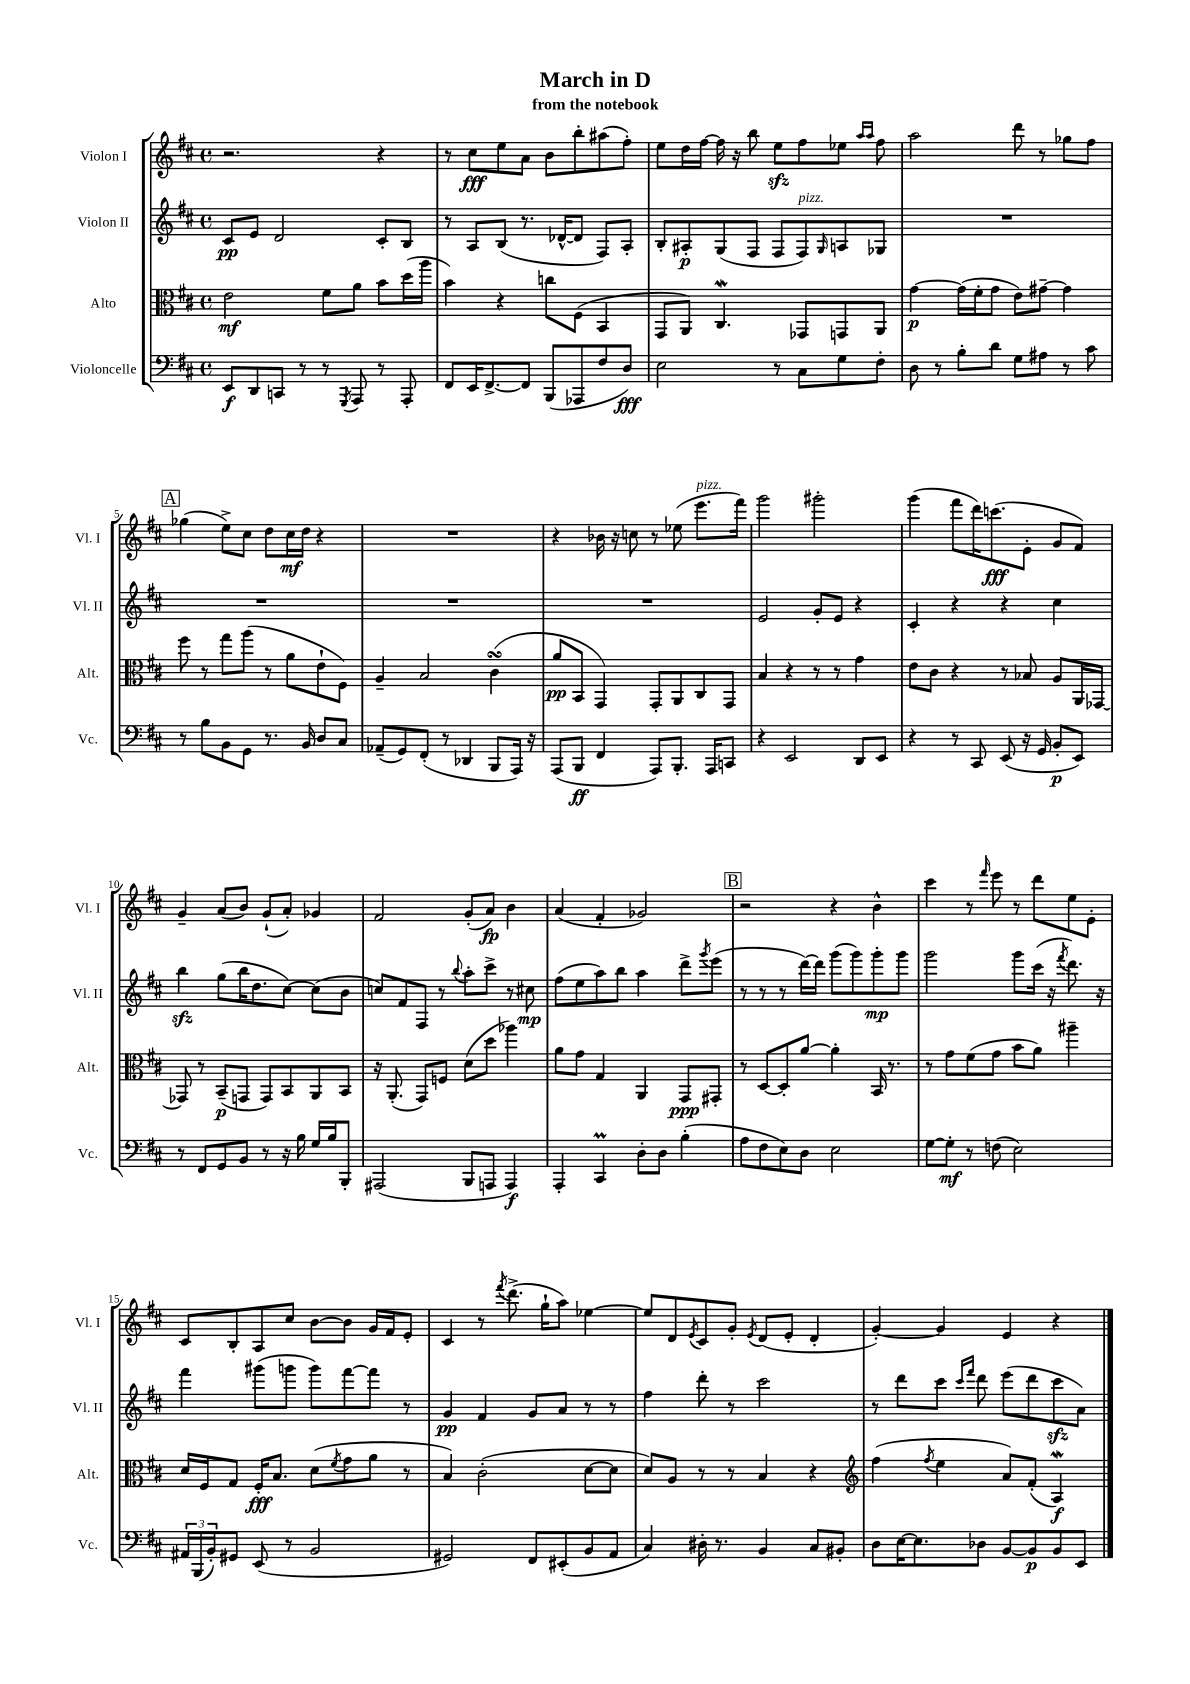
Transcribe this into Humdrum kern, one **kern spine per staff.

**kern	**dynam	**kern	**dynam	**kern	**dynam	**kern	**dynam
*part4	*part4	*part3	*part3	*part2	*part2	*part1	*part1
*staff4	*staff4	*staff3	*staff3	*staff2	*staff2	*staff1	*staff1
*I"Violoncelle	*	*I"Alto	*	*I"Violon II	*	*I"Violon I	*
*I'Vc.	*	*I'Alt.	*	*I'Vl. II	*	*I'Vl. I	*
*clefF4	*	*clefC3	*	*clefG2	*	*clefG2	*
*k[f#c#]	*	*k[f#c#]	*	*k[f#c#]	*	*k[f#c#]	*
*M4/4	*	*M4/4	*	*M4/4	*	*M4/4	*
*met(c)	*	*met(c)	*	*met(c)	*	*met(c)	*
=1	=1	=1	=1	=1	=1	=1	=1
8EE/L	f	2e\	mf	8c#/L	pp	2.r	.
8DD/	.	.	.	8e/J	.	.	.
8CCn/J	.	.	.	2d/	.	.	.
8r	.	.	.	.	.	.	.
8r	.	8f#\L	.	.	.	.	.
8qGGG/	.	.	.	.	.	.	.
8AAA/	.	8a\J	.	.	.	.	.
8r	.	8b\L	.	8c#'/L	.	4r	.
8AAA'/	.	(16dd\L	.	8B/J	.	.	.
.	.	16aa\JJ	.	.	.	.	.
=2	=2	=2	=2	=2	=2	=2	=2
8FF#/L	.	4b\)	.	8r	.	8r	.
16EE/K	.	.	.	8A/L	.	8cc#\L	fff
[8.FF#^/	.	.	.	.	.	.	.
.	.	4r	.	(8B/J	.	8ee\	.
8FF#/J]	.	.	.	8.r	.	8a\J	.
(8BBB/L	.	8ccn\L	.	.	.	8b\L	.
.	.	.	.	[16d-X^^/KL	.	.	.
8AAA-X/	.	(8F#\J	.	8d-/J]	.	8bb'\	.
8F#/	.	4BB/	.	8F#/L)	.	(8aa#X\	.
8D/J)	fff	.	.	8A'/J	.	8ff#'\J)	.
=3	=3	=3	=3	=3	=3	=3	=3
2E\	.	8GG/L	.	8B'/L	.	8ee\L	.
.	.	8AA/J)	.	8A#X'/	p	16dd\L	.
.	.	.	.	.	.	[16ff#\JJ	.
.	.	4.C#W/	.	(8G/	.	16ff#\]	.
.	.	.	.	.	.	16r	.
.	.	.	.	8F#/J	.	8bb\	.
8r	.	.	.	8F#/L	.	8eezz\L	.
!	!	!	!	!LO:TX:a:i:t=pizz.	!	!	!
8C#\L	.	8GG-X/L	.	8F#/)	.	8ff#\	.
.	.	.	.	16qqG/	.	.	.
8G\	.	8GGn/	.	8An/	.	8ee-X\J	.
.	.	.	.	.	.	16qqaa/LL	.
.	.	.	.	.	.	16qqaa/JJ	.
8F#'\J	.	8AA/J	.	8G-X/J	.	8ff#\	.
=4	=4	=4	=4	=4	=4	=4	=4
8D\	.	[4g\	p	1r	.	2aa\	.
8r	.	.	.	.	.	.	.
8B'\L	.	(16g\LL]	.	.	.	.	.
.	.	16f#'\J	.	.	.	.	.
8d\J	.	8g\J	.	.	.	.	.
8G\L	.	8e\L)	.	.	.	8ddd\	.
8A#X\J	.	[8g#X~\J	.	.	.	8r	.
8r	.	4g#\]	.	.	.	8gg-X\L	.
8c#\	.	.	.	.	.	8ff#\J	.
!!LO:LB:g=z
!!LO:REH:place=s1:t=A
=5	=5	=5	=5	=5	=5	=5	=5
8r	.	8ff#\	.	1r	.	(4gg-X\	.
8B\L	.	8r	.	.	.	.	.
8BB\	.	8gg\L	.	.	.	8ee^\L)	.
8GG\J	.	(8aa\J	.	.	.	8cc#\J	.
8.r	.	8r	.	.	.	8dd\L	.
.	.	8a\L	.	.	.	16cc#\L	mf
16BB/	.	.	.	.	.	16dd\JJ	.
8D/L	.	8e`\	.	.	.	4r	.
8C#/J	.	8F#\J)	.	.	.	.	.
=6	=6	=6	=6	=6	=6	=6	=6
(8AA-X~/L	.	4A~/	.	1r	.	1r	.
8GG/)	.	.	.	.	.	.	.
(8FF#'/J	.	2B/	.	.	.	.	.
8r	.	.	.	.	.	.	.
4DD-X/	.	.	.	.	.	.	.
8BBB/L	.	(4c#sSsS\	.	.	.	.	.
16AAA/Jk)	.	.	.	.	.	.	.
16r	.	.	.	.	.	.	.
=7	=7	=7	=7	=7	=7	=7	=7
(8AAA/L	.	8a/L	pp	1r	.	4r	.
8BBB/J	ff	8BB/J	.	.	.	.	.
4FF#/	.	4GG/)	.	.	.	16b-X\	.
.	.	.	.	.	.	16r	.
.	.	.	.	.	.	8ccn\	.
8AAA/L)	.	8GG'/L	.	.	.	8r	.
8.BBB'/J	.	8AA/	.	.	.	(8ee-X\	.
!	!	!	!	!	!	!LO:TX:a:i:t=pizz.	!
.	.	8C#/	.	.	.	8.eee\L	.
16AAA/KL	.	.	.	.	.	.	.
8CCn/J	.	8GG/J	.	.	.	.	.
.	.	.	.	.	.	16fff#\Jk)	.
=8	=8	=8	=8	=8	=8	=8	=8
4r	.	4B/	.	2e/	.	2ggg\	.
2EE/	.	4r	.	.	.	.	.
.	.	8r	.	8g'/L	.	2ggg#X'\	.
.	.	8r	.	8e/J	.	.	.
8DD/L	.	4g\	.	4r	.	.	.
8EE/J	.	.	.	.	.	.	.
=9	=9	=9	=9	=9	=9	=9	=9
4r	.	8e\L	.	4c#'/	.	(4ggg\	.
.	.	8c#\J	.	.	.	.	.
8r	.	4r	.	4r	.	8fff#\L	.
8CC#/	.	.	.	.	.	16ddd\K)	.
.	.	.	.	.	.	(8.cccn\	fff
(8EE/	.	8r	.	4r	.	.	.
16r	.	8B-X/	.	.	.	8e'\J	.
16GG/	.	.	.	.	.	.	.
8BB'/L	p	8A/L	.	4cc#\	.	8g/L	.
8EE/J)	.	16AA/L	.	.	.	8f#/J)	.
.	.	[16GG-X/JJ	.	.	.	.	.
!!LO:LB:g=z
=10	=10	=10	=10	=10	=10	=10	=10
8r	.	8GG-X/]	.	4bbzz\	.	4g~/	.
8FF#/L	.	8r	.	.	.	.	.
8GG/	.	(8BB~/L	p	(8gg\L	.	(8a/L	.
8BB/J	.	8GGn/J	.	16bb\K	.	8b/J)	.
.	.	.	.	8.dd\	.	.	.
8r	.	8GG/L)	.	.	.	(8g`/L	.
16r	.	8BB/	.	[8cc#\J)	.	8a'/J)	.
16B\	.	.	.	.	.	.	.
16G/LL	.	8AA/	.	(8cc#\L]	.	4g-X/	.
16B/J	.	.	.	.	.	.	.
8BBB'/J	.	8BB/J	.	8b\J	.	.	.
=11	=11	=11	=11	=11	=11	=11	=11
(2AAA#X/	.	16r	.	8ccn/L)	.	2f#/	.
.	.	(8.AA'/	.	.	.	.	.
.	.	.	.	8f#/	.	.	.
.	.	8GG/L)	.	8F#/J	.	.	.
.	.	8Fn/J	.	8r	.	.	.
.	.	.	.	8qqbb/	.	.	.
8BBB/L	.	(8d\L	.	8aa'\L	.	(8g'/L	.
8AAAn/J	.	8dd\J	.	8ccc#^\J	.	8a/J)	fp
4AAA/)	f	4aa-X\)	.	8r	.	4b\	.
.	.	.	.	8cc#X\	mp	.	.
=12	=12	=12	=12	=12	=12	=12	=12
4AAA'/	.	8a\L	.	(8ff#\L	.	(4a/	.
.	.	8g\J	.	8ee\	.	.	.
4CC#m/	.	4G/	.	8aa\)	.	4f#'/	.
.	.	.	.	8bb\J	.	.	.
8D'\L	.	4AA/	.	4aa\	.	2g-X/)	.
8D\J	.	.	.	.	.	.	.
(4B'\	.	8GG/L	ppp	8ddd^\L	.	.	.
.	.	.	.	8qggg/	.	.	.
.	.	8GG#X'/J	.	(8eee\J	.	.	.
!!LO:REH:place=s1:t=B
=13	=13	=13	=13	=13	=13	=13	=13
8A\L	.	8r	.	8r	.	2r	.
8F#\	.	[8D/L	.	8r	.	.	.
8E\)	.	8D'/]	.	8r	.	.	.
8D\J	.	[8a/J	.	[16ddd\LL)	.	.	.
.	.	.	.	16ddd\JJ]	.	.	.
2E\	.	4a'\]	.	(8ggg\L	.	4r	.
.	.	.	.	8ggg\)	.	.	.
.	.	16BB/	.	8ggg'\	mp	4b^^\	.
.	.	8.r	.	.	.	.	.
.	.	.	.	8ggg\J	.	.	.
=14	=14	=14	=14	=14	=14	=14	=14
[8G\L	.	8r	.	2ggg\	.	4ccc#\	.
8G'\J]	mf	8g\L	.	.	.	.	.
8r	.	(8f#\	.	.	.	8r	.
.	.	.	.	.	.	16qqfff#/	.
(8Fn\	.	8g\J	.	.	.	8eee\	.
2E\)	.	8b\L	.	8ggg\L	.	8r	.
.	.	8a\J)	.	(16ccc#\Jk	.	8ddd\L	.
.	.	.	.	16r	.	.	.
.	.	.	.	8qfff#/	.	.	.
.	.	4aa#X~\	.	8.ddd\)	.	8ee\	.
.	.	.	.	.	.	8e'\J	.
.	.	.	.	16r	.	.	.
!!LO:LB:g=z
=15	=15	=15	=15	=15	=15	=15	=15
24AA#X/LL	.	16d/LL	.	4fff#\	.	8c#/L	.
(24BBB/	.	.	.	.	.	.	.
.	.	16F#/J	.	.	.	.	.
24BB'/J)	.	.	.	.	.	.	.
8GG#X/J	.	8G/J	.	.	.	8B'/	.
(8EE/	.	16F#'/KL	fff	(8ggg#X\L	.	8A/	.
.	.	8.B/J	.	.	.	.	.
8r	.	.	.	8gggn\J	.	8cc#/J	.
2BB/	.	(8d\L	.	8ggg\L)	.	[8b\L	.
.	.	8qf#/	.	.	.	.	.
.	.	8g\	.	[8fff#\	.	8b\J]	.
.	.	8a\J	.	8fff#\J]	.	16g/LL	.
.	.	.	.	.	.	16f#/J	.
.	.	8r	.	8r	.	8e'/J	.
=16	=16	=16	=16	=16	=16	=16	=16
2GG#X/)	.	4B/)	.	4g/	pp	4c#/	.
.	.	(2c#'\	.	4f#/	.	8r	.
.	.	.	.	.	.	8qfff#/	.
.	.	.	.	.	.	(8.ddd^\	.
8FF#/L	.	.	.	8g/L	.	.	.
.	.	.	.	.	.	16gg`\KL	.
(8EE#X'/	.	.	.	8a/J	.	8aa\J)	.
8BB/	.	[8d\L	.	8r	.	[4ee-X\	.
8AA/J	.	8d\J]	.	8r	.	.	.
=17	=17	=17	=17	=17	=17	=17	=17
4C#/)	.	8d/L)	.	4ff#\	.	8ee-/L]	.
.	.	8A/J	.	.	.	8d/	.
.	.	.	.	.	.	8qe/	.
16D#X'\	.	8r	.	8ddd'\	.	8c#/	.
8.r	.	.	.	.	.	.	.
.	.	8r	.	8r	.	8g'/J	.
.	.	.	.	.	.	8qe/	.
4BB/	.	4B/	.	2ccc#\	.	(8d/L	.
.	.	.	.	.	.	8e'/J	.
8C#/L	.	4r	.	.	.	4d'/	.
8BB#X'/J	.	.	.	.	.	.	.
=18	=18	=18	=18	=18	=18	=18	=18
*	*	*clefG2	*	*	*	*	*
8D\L	.	(4ff#\	.	8r	.	[4g'/)	.
[16E\K	.	.	.	8ddd\L	.	.	.
8.E\]	.	.	.	.	.	.	.
.	.	8qff#/	.	.	.	.	.
.	.	4ee\	.	8ccc#\J	.	4g/]	.
.	.	.	.	16qqccc#/LL	.	.	.
.	.	.	.	16qqfff#/JJ	.	.	.
8D-X\J	.	.	.	8ddd\	.	.	.
[8BB/L	.	8a/L)	.	(8eee\L	.	4e/	.
8BB/]	p	(8f#'/J	.	8ddd\	.	.	.
8BB/	.	4AW/)	f	8ccc#zz\	.	4r	.
8EE/J	.	.	.	8a\J)	.	.	.
==	==	==	==	==	==	==	==
*-	*-	*-	*-	*-	*-	*-	*-
